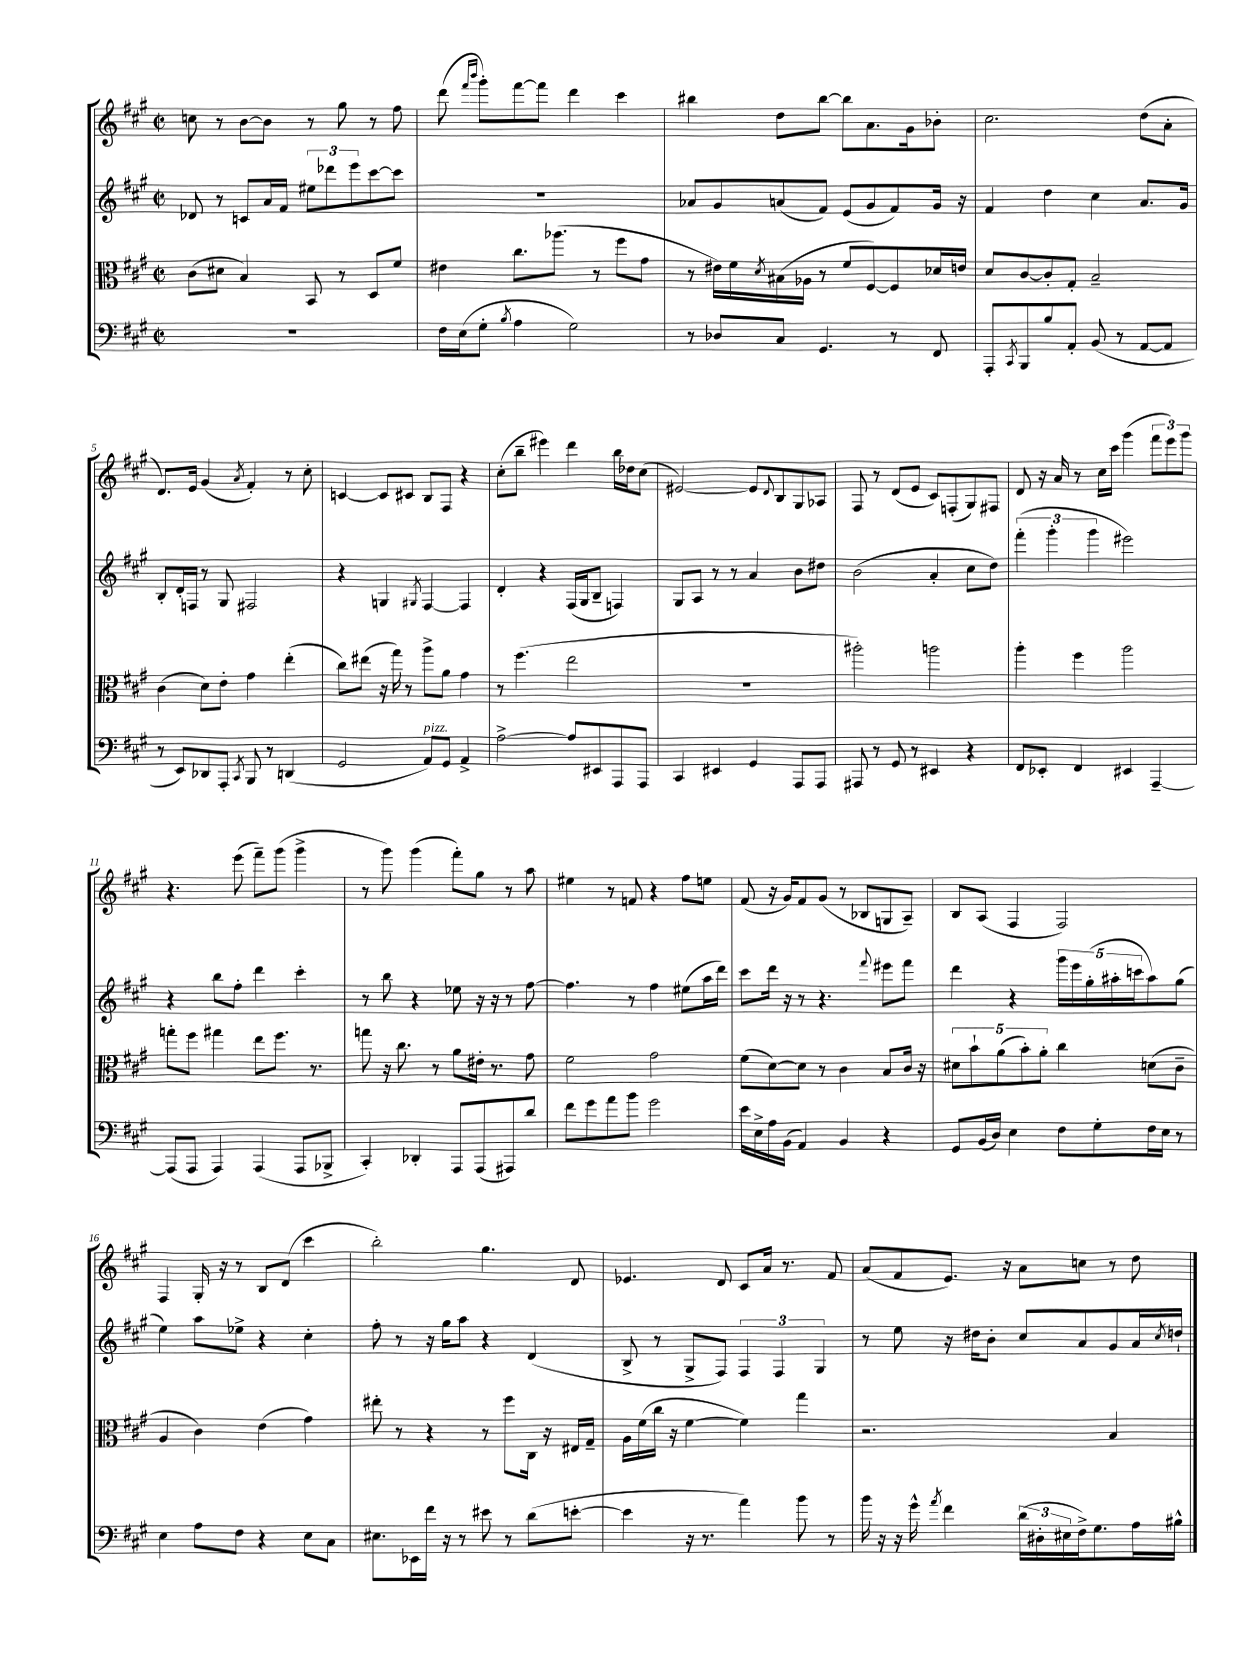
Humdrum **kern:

**kern	**kern	**kern	**kern
*staff4	*staff3	*staff2	*staff1
*clefF4	*clefC3	*clefG2	*clefG2
*k[f#c#g#]	*k[f#c#g#]	*k[f#c#g#]	*k[f#c#g#]
*M2/2	*M2/2	*M2/2	*M2/2
*met(c|)	*met(c|)	*met(c|)	*met(c|)
1r	(8c#	8d-	8cc
.	8d#	8r	8r
.	4B)	8c	[8b
.	.	16a	8b]
.	.	16f#	.
.	8BB	12ee#	8r
.	.	12ddd-	.
.	8r	.	8gg#
.	.	12eee	.
.	8D	[8ccc#	8r
.	8f#	8ccc#]	8ff#
=	=	=	=
16F#	4e#	1r	(8ddd
(16E	.	.	.
.	.	.	16qqfff#
.	.	.	16qqbbb
8G#'	.	.	8ggg#')
8qB	.	.	.
4A	8.cc#	.	[8fff#
.	.	.	8fff#]
.	(8.aa-	.	.
2G#)	.	.	4ddd
.	8r	.	.
.	8ff#	.	4ccc#
.	8g#	.	.
=	=	=	=
8r	8r	8a-	4bb#
8D-	16e#)	8g#	.
.	16f#	.	.
.	8qd	.	.
8C#	(16B#	(8a	8dd
.	16A-	.	.
4.GG#	8r	8f#)	[8bb#
.	8f#	(8e	8bb#]
.	[8F#)	8g#	8.a
8r	8F#]	8f#)	.
.	.	.	16g#
8FF#	16d-	16g#	8b-'
.	16e	16r	.
=	=	=	=
8AAA'	8d	4f#	2.cc#
8qCC#	.	.	.
8BBB	[8c#	.	.
8B	8c#']	4dd	.
8AA'	8G#'	.	.
(8BB	2B~	4cc#	.
8r	.	.	.
[8AA	.	8.a	(8dd
8AA]	.	.	8a'
.	.	16g#	.
=	=	=	=
8r	(4c#	8B'	8.d)
8EE)	.	16d'	.
.	.	16F	16e
8DD-	8d)	8r	(4g#
8AAA'	8e'	8G#	.
8qCC#	.	.	8qa
8BBB	4g#	2F#	4f#')
8r	.	.	.
(4DD	(4ee'	.	8r
.	.	.	8cc#'
=	=	=	=
2GG#	8cc#)	4r	[4c
.	(8ee#	.	.
.	16r	4G	8c]
.	16gg#)	.	.
.	8r	.	8c#
.	.	8qG#	.
8AA)	8aa^	[4F#	8B
8GG#	8a	.	8F#
4AA^	4g#	4F#]	4r
=	=	=	=
[2A^	8r	4d'	(8cc#'
.	(4.ff#	.	8bb~
.	.	4r	4eee#)
8A]	2ee	(16F#	4ddd
.	.	16G#	.
8EE#	.	8B~	.
8AAA	.	4F)	16bb
.	.	.	16dd-
8AAA	.	.	(8cc#
=	=	=	=
4CC#	1r	8G#	[2e#)
.	.	8A	.
4EE#	.	8r	.
.	.	8r	.
4GG#	.	4a	8e#]
.	.	.	8qqd
.	.	.	8B
8AAA	.	8b	8G#
8AAA	.	8dd#	8A-
=	=	=	=
8AAA#	2aa#')	(2b	8F#
8r	.	.	8r
8GG#	.	.	(8d
8r	.	.	8e
4EE#	2aa	4a'	8c#)
.	.	.	(8F'
4r	.	8cc#	8G#)
.	.	8dd)	8F#
=	=	=	=
8FF#	4aa'	(6fff#'	8d
8EE-'	.	.	16r
.	.	6ggg#'	.
.	.	.	16a
4FF#	4ff#	.	8r
.	.	6ggg#	.
.	.	.	16cc#
.	.	.	16ccc#
4EE#	2aa	2eee#)	(4ggg#
[4AAA~	.	.	12fff#
.	.	.	12eee)
.	.	.	12ggg#
=	=	=	=
(8AAA]	8gg'	4r	4.r
8AAA	8ff#	.	.
4AAA)	4gg#	8bb	.
.	.	8ff#'	(8eee
(4AAA	8ee	4ddd	8fff#~)
.	8.ff#	.	(8ggg#
8AAA	.	4ccc#'	4ggg#^
.	8.r	.	.
8BBB-^	.	.	.
=	=	=	=
4CC#')	8gg	8r	8r
.	16r	8bb	8ggg#)
.	8.cc#	.	.
4DD-'	.	4r	(4ggg#
.	8r	.	.
8AAA	8a	8ee-	8fff#')
(8AAA	16e#'	16r	8gg#
.	8.r	16r	.
8AAA#)	.	8r	8r
8d	8g#	[8ff#	8aa
=	=	=	=
8f#	2f#	4.ff#]	4ee#
8g#	.	.	.
8a	.	.	8r
8b	.	8r	8f
2g#	2g#	4ff#	4r
.	.	(8ee#	8ff#
.	.	16aa	8ee
.	.	16ddd)	.
=	=	=	=
16e	(8f#	8ccc#	(8f#
16E^	.	.	.
16A	[8d)	16ddd	16r
(16BB	.	16r	16g#)
4AA)	8d]	8r	8f#
.	8r	4.r	(8g#
4BB	4c#	.	8r
.	.	.	8B-
.	.	8qqfff#	.
4r	8B	8eee#	8G
.	16c#	8fff#	8A~)
.	16r	.	.
=	=	=	=
8GG#	10d#	4ddd	8B
.	10b`	.	.
(16BB	.	.	(8A
16D)	.	.	.
.	(10a	.	.
4E	.	4r	4F#
.	10b')	.	.
.	10a'	.	.
8F#	4cc#	20ggg#	2F#)
.	.	20eee	.
.	.	(20gg#'	.
8G#'	.	.	.
.	.	20aa#'	.
.	.	20ccc	.
16F#	(8d	8aa#)	.
16E	.	.	.
8r	8c#~	(8gg#	.
=	=	=	=
4E	4A	4ee)	4F#
8A	4c#)	8aa	16G#'
.	.	.	16r
8F#	.	8ee-^	8r
4r	(4e	4r	8B
.	.	.	(8d
8E	4g#)	4cc#'	4ccc#
8C#	.	.	.
=	=	=	=
8.E#	8ee#'	8ff#'	2bb')
.	8r	8r	.
16EE-	.	.	.
16f#	4r	16r	.
16r	.	16gg#	.
8r	.	8aa	.
8e#	8r	4r	4.gg#
8r	8ff#	.	.
(8d	16C#	(4d	.
.	16r	.	.
[8e'	16E#	.	8d
.	16G#~	.	.
=	=	=	=
4e]	16A	8B^	4.e-
.	(16f#	.	.
.	16cc#	8r	.
.	16r	.	.
16r	[4f#	8G#^	.
8.r	.	.	.
.	.	8F#)	8d
4a)	4f#])	6F#	8c#
.	.	.	16a
.	.	6F#	.
.	.	.	8.r
8b	4gg#	.	.
.	.	6G#	.
8r	.	.	8f#
=	=	=	=
16b	2.r	8r	(8a
16r	.	.	.
16r	.	8ee	8f#
16g#^^	.	.	.
8qa	.	.	.
4f#	.	16r	8.e)
.	.	16dd#	.
.	.	8b'	.
.	.	.	16r
(24d	.	8cc#	8a
24D#'	.	.	.
24E#	.	.	.
16F#^)	.	8a	8cc
8.G#	.	.	.
.	4B	8g#	8r
16A	.	16a	8dd
.	.	8qcc#	.
16B#^^	.	16dd`	.
==	==	==	==
*-	*-	*-	*-
